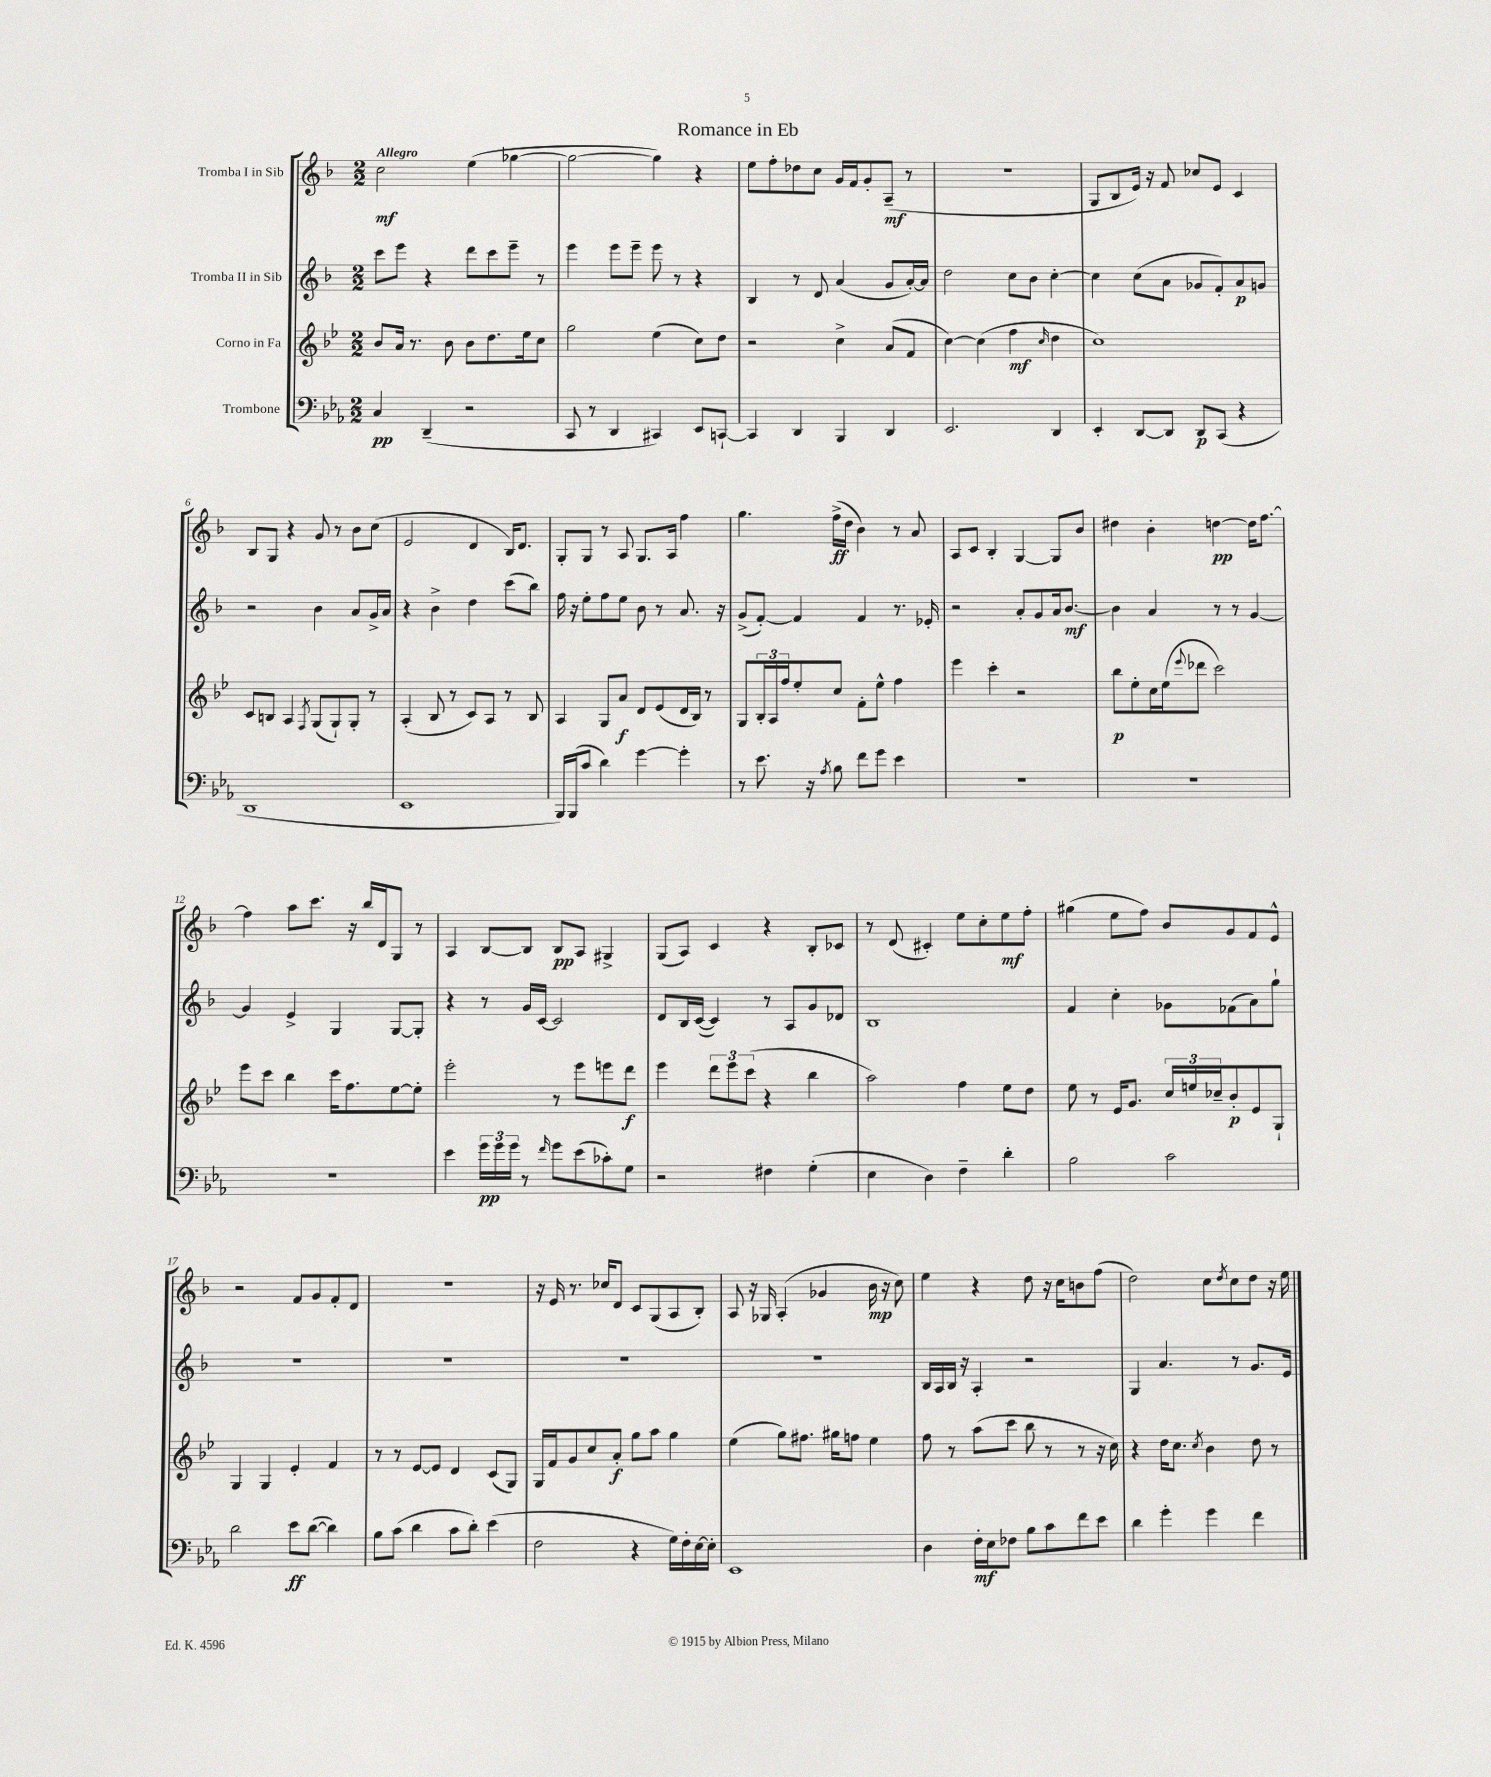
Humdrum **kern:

**kern	**kern	**kern	**kern
*staff4	*staff3	*staff2	*staff1
*clefF4	*clefG2	*clefG2	*clefG2
*k[b-e-a-]	*k[b-e-]	*k[b-]	*k[b-]
*M2/2	*M2/2	*M2/2	*M2/2
4C	8b-	8ccc	2cc
.	16a	8eee	.
.	8.r	.	.
(4DD~	.	4r	.
.	8b-	.	.
2r	8b-	8ddd	(4ee
.	8.dd	8ccc	.
.	.	8eee~	[4gg-
.	16ee-	.	.
.	8cc	8r	.
=	=	=	=
8CC	2gg	4eee	2gg-_
8r	.	.	.
4DD	.	8eee	.
.	.	8eee~	.
4CC#)	(4ee-	8eee	4gg-])
.	.	8r	.
8EE-	8cc)	4r	4r
[8CC`	8dd	.	.
=	=	=	=
4CC]	2r	4B-	8ee
.	.	.	8ff'
4DD	.	8r	8dd-
.	.	8d	8cc
4BBB-	4cc^	(4a	16g
.	.	.	16f
.	.	.	8g'
4DD	(8a	8g	(8A~
.	8f	[16a')	8r
.	.	16a]	.
=	=	=	=
2.EE-	[4cc)	2dd	1r
.	(4cc]	.	.
.	4ff	8cc	.
.	.	8b-	.
.	16qqcc	.	.
4DD	4dd	[4cc'	.
=	=	=	=
4EE-'	1cc)	4cc]	8G
.	.	.	8B-
[8DD	.	(8cc	16e)
.	.	.	16r
8DD]	.	8a	8f
8DD	.	8g-	8cc-
(8CC	.	8f')	8e
4r	.	8a	4c
.	.	8g	.
=	=	=	=
1DD	8c	2r	8B-
.	8B	.	8G
.	4A	.	4r
.	8qF	.	.
.	(8G	4b-	8g
.	8G`)	.	8r
.	8G'	8a	8b-
.	8r	16g^	(8cc
.	.	16a	.
=	=	=	=
1EE-	(4A'	4r	2e
.	8B-	4b-^	.
.	8r	.	.
.	8c)	4dd	4d
.	8A	.	.
.	8r	(8ccc	16B-)
.	.	.	8.d
.	8B-	8bb-)	.
=	=	=	=
16BBB-)	4A	16ff	8G'
(16BBB-	.	16r	.
8c	.	8ee'	8G
4d)	8G	8ff	8r
.	8a	8ee	8A
[4g	8d	8b-	8.G
.	(8e-	8r	.
.	.	.	16A
4g']	16d	8.a	4ff
.	16B-)	.	.
.	8r	.	.
.	.	16r	.
=	=	=	=
8r	8G	(8g^	4.gg
8.e-	24B-'	[8f')	.
.	24A	.	.
.	24ff	.	.
.	8ee-'	4f]	.
16r	.	.	.
8qA-	.	.	.
8B-	8cc	.	(16ff^
.	.	.	16dd
8f	8f'	4f	4b-)
8g	8ee-^^	.	.
4e-	4ff	8.r	8r
.	.	.	8a
.	.	16e-'	.
=	=	=	=
1r	4eee-	2r	8A
.	.	.	8c
.	4ccc'	.	4B-'
.	2r	8a'	[4G
.	.	8g	.
.	.	16a	8G]
.	.	[8.b-	.
.	.	.	8b-
=	=	=	=
1r	8bb-	4b-]	4dd#
.	8ee-'	.	.
.	16cc	4a	4b-'
.	(16ee-	.	.
.	8qqeee-	.	.
.	8ddd-	.	.
.	2ccc)	8r	[4dd
.	.	8r	.
.	.	[4g	16dd]
.	.	.	[8.ff
=	=	=	=
1r	8eee-	4g]	4ff]
.	8ccc	.	.
.	4bb-	4e^	8aa
.	.	.	8.ccc
.	16ccc	4G	.
.	8.ff	.	16r
.	.	.	16bb-
.	.	.	16d
.	[8ee-	[8G	8G
.	8ee-']	8G']	8r
=	=	=	=
4e-	2eee-'	4r	4A
24g	.	8r	[8B-
24g	.	.	.
24g	.	.	.
8r	.	16g	8B-]
.	.	[16c	.
16qqf	.	.	.
8g	8r	2c]	8B-
(8e-	8eee-	.	8A
8c-')	8eee	.	4G#^
8G	8ddd	.	.
=	=	=	=
2r	4eee-	8d	(8G
.	.	16B-	8A)
.	.	([16c	.
.	12ddd	4c])	4c
.	12eee-	.	.
.	(12ccc	.	.
4F#	4r	8r	4r
.	.	8A	.
(4G'	4bb-	8g	8B-'
.	.	8d-	8c-
=	=	=	=
4E-	2aa)	1B-	8r
.	.	.	(8d
4D)	.	.	4c#')
4F~	4ff	.	8ee
.	.	.	8cc'
4d'	8ee-	.	8ee
.	8dd	.	8ff'
=	=	=	=
2B-	8ee-	4f	(4gg#
.	8r	.	.
.	16e-	4cc'	8ee
.	8.g	.	.
.	.	.	8ff)
2c	24cc	8g-	8b-
.	24ee	.	.
.	24cc-~	.	.
.	8b-'	(8f-	8g
.	8e-	8a)	8f
.	8G`	8gg`	8e^^
=	=	=	=
2d	4G	1r	2r
.	4G	.	.
8e-	4e-'	.	8f
([8d	.	.	8g
4d])	4f	.	8f'
.	.	.	8d
=	=	=	=
8B-	8r	1r	1r
(8c	8r	.	.
4d	[8e-	.	.
.	8e-]	.	.
8c	4d	.	.
8d')	.	.	.
(4e-	(8c	.	.
.	8G)	.	.
=	=	=	=
2F	16G	1r	16r
.	16f	.	16e
.	8g	.	8.r
.	8cc	.	.
.	.	.	16cc-
.	8a'	.	8d
4r	8gg	.	8c
.	8aa	.	(8G
16G)	4gg	.	8A
16F'	.	.	.
[16E-	.	.	8B-')
16E-']	.	.	.
=	=	=	=
1EE-	(4ee-	1r	8A
.	.	.	16r
.	.	.	16G-
.	8gg)	.	(4A'
.	8.ff#	.	.
.	.	.	4g-
.	16gg#	.	.
.	8ff	.	.
.	4ee-	.	16b-
.	.	.	16r
.	.	.	8cc)
=	=	=	=
4D	8ff	16B-	4ee
.	.	16A	.
.	8r	16B-	.
.	.	16r	.
16F'	(8aa	4A'	4r
16E-	.	.	.
8F-	8ccc	.	.
8B-	8bb-	2r	8dd
8c	8r	.	16r
.	.	.	16cc
8f	8r	.	8b
8e-	16r	.	(8ff
.	16cc)	.	.
=	=	=	=
4d	4r	4G	2dd)
4g'	16dd	4.a	.
.	8.cc	.	.
.	8qcc	.	.
4g	4b-	.	8cc
.	.	.	8qdd
.	.	8r	8cc
4f	8dd	8.g	8dd
.	8r	.	16r
.	.	16e	16ee
==	==	==	==
*-	*-	*-	*-
